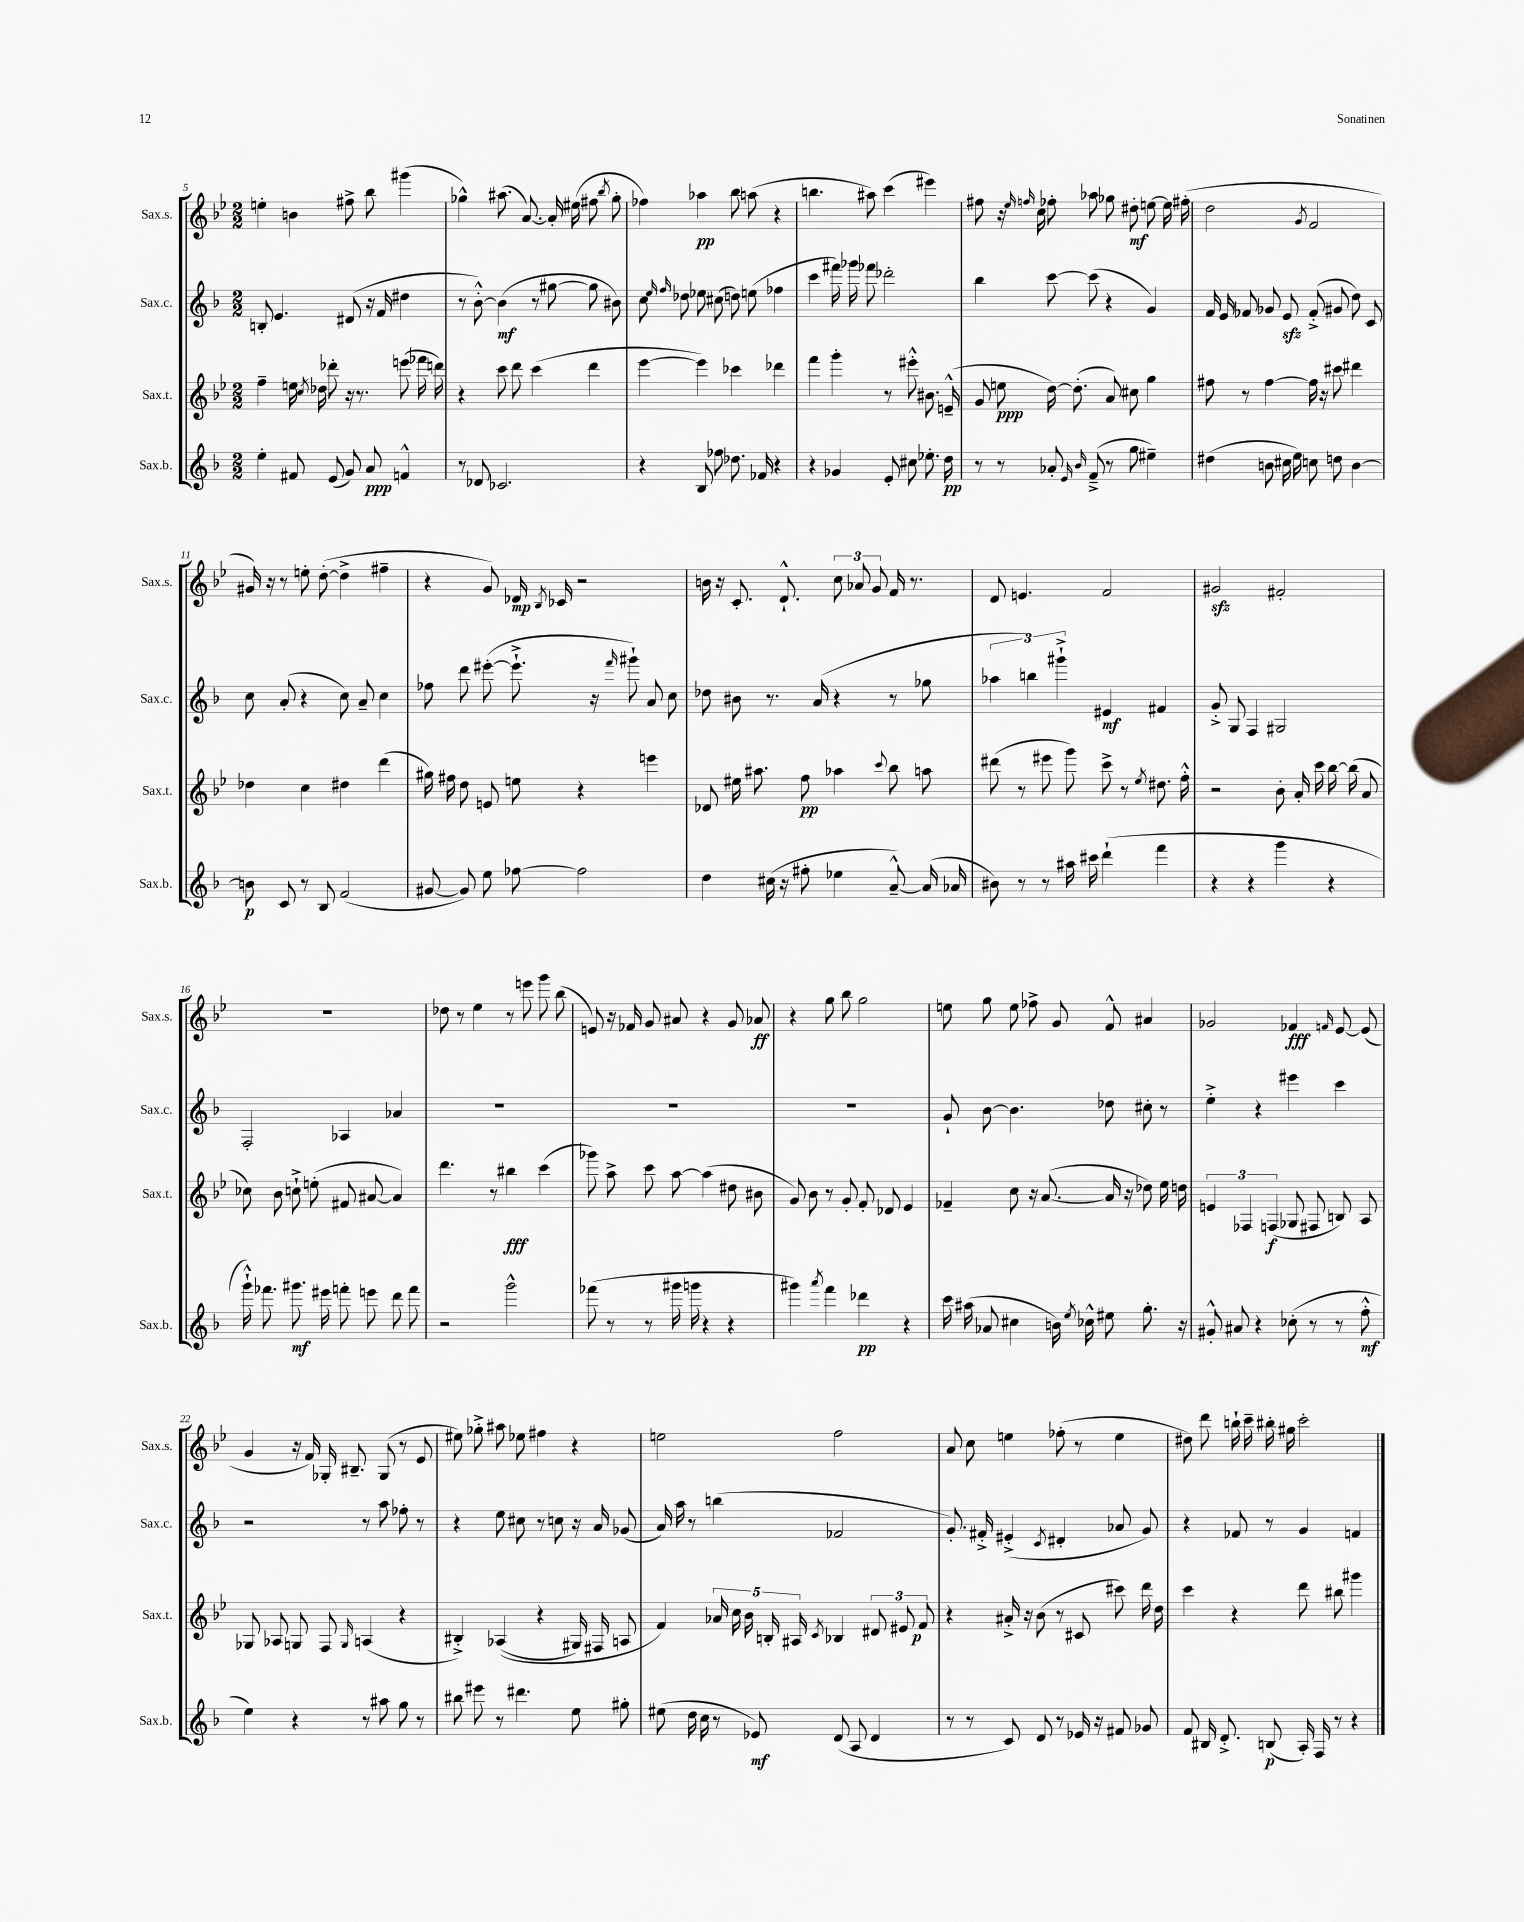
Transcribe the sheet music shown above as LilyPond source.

<<
\new StaffGroup <<
\new Staff = "s0" \with { instrumentName = "Sax.s." shortInstrumentName = "Sax.s." } {
    \clef treble \key bes \major \numericTimeSignature \time 2/2
    \autoBeamOff e''4-. b'4 fis''8-> bes''8 gis'''4( |
    ges''4-^) ais''8.( a'8.~) a'16-. eis''16( fis''8 \acciaccatura { bes''8 } ges''8-. |
    fes''4) aes''4\pp bes''8 a''8( r4 |
    b''4. ais''8) c'''4( eis'''4) |
    fis''8 r16 \grace { ees''16 f''16 } c''16 fes''8-. aes''8 ges''8 dis''8-.\mf e''8~ e''16 fis''16-.( |
    d''2 \acciaccatura { g'8 } f'2 |
    gis'16) r16 r8 e''8-. d''8~-.( d''4-> fis''4-- |
    r4 g'8) des'16\mp \acciaccatura { bes8 } ces'16 r2 |
    b'16 r16 c'8.-. d'8.-!-^ \tuplet 3/2 { c''8 aes'8 g'8 } f'16 r8. |
    d'8 e'4. f'2 |
    gis'2\sfz fis'2-. |
    R1 |
    des''8 r8 ees''4 r8 e'''8 g'''8 bes''8( |
    e'8) r16 fes'16 g'8 ais'8 r4 g'8 aes'8\ff |
    r4 g''8 bes''8 g''2 |
    e''8 g''8 e''8 fes''8-> g'8 f'8-^ ais'4 |
    ges'2 fes'4\fff \grace { f'16 } ees'8~ ees'8( |
    g'4 r16 f'16) ges16-. bis8.-- ges8( r8 ees'8 |
    eis''8) ges''8-.-> ais''8 ees''8 fis''4 r4 |
    e''2 f''2 |
    a'8 c''8 e''4 fes''8-.( r8 e''4 |
    dis''8) d'''8 b''16-! c'''16-- bis''16-. gis''16 c'''2-. \bar "|." |
}
\new Staff = "s1" \with { instrumentName = "Sax.c." shortInstrumentName = "Sax.c." } {
    \clef treble \key f \major \numericTimeSignature \time 2/2
    \autoBeamOff b8-. e'4. dis'8( r16 f'16 dis''4 |
    r8 bes'8~-.-^) bes'4\mf( r8 gis''8~ gis''8 bis'8) |
    c''8 \grace { e''16 f''16 } des''8 ees''8 cis''8( d''8) e''8( fes''4 |
    c'''4 fis'''16) ges'''16 fes'''8 des'''2-. |
    bes''4 c'''8~ c'''8( r4 g'4) |
    f'16 e'16 fes'8 ges'8 e'8\sfz fes'8-.->( gis'8 d''8) c'8 |
    c''8 a'8-.( r4 c''8) a'8-- c''4 |
    fes''8 d'''8 eis'''8~-.( eis'''8.-!-> r16 \grace { f'''16 } gis'''8-!) a'8 c''8 |
    des''8 bis'8 r8. a'16( r4 r8 ges''8 |
    \tuplet 3/2 { aes''4 b''4) gis'''4-!-> } eis'4\mf fis'4 |
    g'8-.-> g8 f4 gis2 |
    f2-. aes4 aes'4 |
    R1 |
    R1 |
    R1 |
    g'8-! bes'8~ bes'4. des''8 cis''8-. r8 |
    e''4-.-> r4 eis'''4 c'''4 |
    r2 r8 a''8 fes''8-. r8 |
    r4 e''8 cis''8 r8 c''8 r16 a'16 ges'8( |
    a'16) a''16 r8 b''4( fes'2 |
    g'8.-.) fis'16-.-> eis'4-.->( \acciaccatura { c'8 } dis'4-. aes'8 g'8) |
    r4 fes'8 r8 g'4 f'4 \bar "|." |
}
\new Staff = "s2" \with { instrumentName = "Sax.t." shortInstrumentName = "Sax.t." } {
    \clef treble \key bes \major \numericTimeSignature \time 2/2
    \autoBeamOff f''4-- e''16 \acciaccatura { c''8 } des''16 des'''8-. r16 r8. e'''8( fes'''16 d'''16) |
    r4 c'''8 d'''8 c'''4( d'''4 |
    ees'''4~ ees'''4) ces'''4 des'''4 |
    f'''4 g'''4-. r8 eis'''8-.-^ bis'8. e'16---^( |
    g'8 e''8\ppp d''16~) d''8.-.( a'8) cis''8 g''4 |
    fis''8 r8 fis''4~ fis''16 r16 cis'''8 dis'''4 |
    des''4 c''4 dis''4 d'''4( |
    gis''16) fis''16 d''8 e'8 e''8 r4 e'''4 |
    des'8 eis''16 ais''8. f''8\pp aes''4 \appoggiatura { c'''8 } bes''8 a''8 |
    dis'''8( r8 eis'''8 g'''8) c'''8-> r8 \acciaccatura { ees''8 } dis''8. f''16-.-^ |
    r2 bes'8-. a'16-. c'''16 bes''16~ bes''16( a'8 |
    ces''8) bes'8 c''8-!-> e''8-.( fis'8 ais'8~ ais'4) |
    d'''4. r8 bis''4\fff c'''4( |
    ges'''8) a''8-> c'''8 a''8~ a''4( dis''8 bis'8 |
    g'8) bes'8 r8 g'8-. f'8-. des'8 ees'4 |
    fes'4-- c''8 r16 a'8.~( a'16 r16 des''8) ees''16 d''16 |
    \tuplet 3/2 { e'4 fes4 f4\f( } ges8 fis8 b8) a8 |
    ges8 aes8 g8 f8 \grace { g16 } a4( r4 |
    bis4-.->) aes4(\( r4 gis16) fis16 a8 |
    f'4\) \tuplet 5/4 { aes'16 c''16 bes'16 b16-. ais16 } \acciaccatura { c'8 } bes4 \tuplet 3/2 { dis'8 eis'8 f'8\p } |
    r4 ais'16-.-> r16 bes'8( r8 cis'8 cis'''8) d'''16 d''16 |
    c'''4 r4 d'''8 bis''8 gis'''4 \bar "|." |
}
\new Staff = "s3" \with { instrumentName = "Sax.b." shortInstrumentName = "Sax.b." } {
    \clef treble \key f \major \numericTimeSignature \time 2/2
    \autoBeamOff e''4-. fis'8 e'8( g'8) a'8\ppp f'4-^ |
    r8 des'8 ces'2. |
    r4 bes8 fes''8 des''8. fes'16 r4 |
    r4 ges'4 e'8-. cis''8 ees''8.-. d''16\pp |
    r8 r8 aes'8-. \grace { e'16 bes'16 } f'8--->( r8 g''8 eis''4--) |
    dis''4( b'8 cis''16 e''16) c''8 d''8 b'4~ |
    b'8\p c'8 r8 bes8 f'2( |
    gis'8~ gis'8) e''8 fes''8~ fes''2 |
    d''4 cis''16( r16 fis''8-. ees''4 a'8~---^) a'16( aes'16 |
    bis'8) r8 r8 ais''16 cis'''16 d'''4-!( f'''4 |
    r4 r4 g'''4 r4 |
    g'''16-!-^) fes'''8. gis'''8.\mf eis'''16 f'''8-. e'''8 d'''8 f'''8 |
    r2 g'''2-^ |
    fes'''8( r8 r8 gis'''16 g'''16 r4 r4 |
    gis'''4) \acciaccatura { a'''8 } f'''4 des'''4\pp r4 |
    c'''16 ais''16( aes'8 cis''4 b'16) \acciaccatura { e''8 } ces''16-^ eis''8 g''8.-. r16 |
    gis'8-.-^ ais'8 r4 ces''8-.( r8 r8 f''8-.-^\mf |
    e''4) r4 r8 ais''8 g''8 r8 |
    bis''8 eis'''8 r8 dis'''4. e''8 gis''8-. |
    eis''8( d''16 c''16 r8 ees'8\mf) d'8( a8 d'4 |
    r8 r8 c'8) d'8 r8 ees'16 r16 fis'8 ges'8 |
    f'8 bis16 d'8.-.-> b8\p( a16-.) f16 r8 r4 \bar "|." |
}
>>
>>
\layout { \context { \Score currentBarNumber = #5 } }
